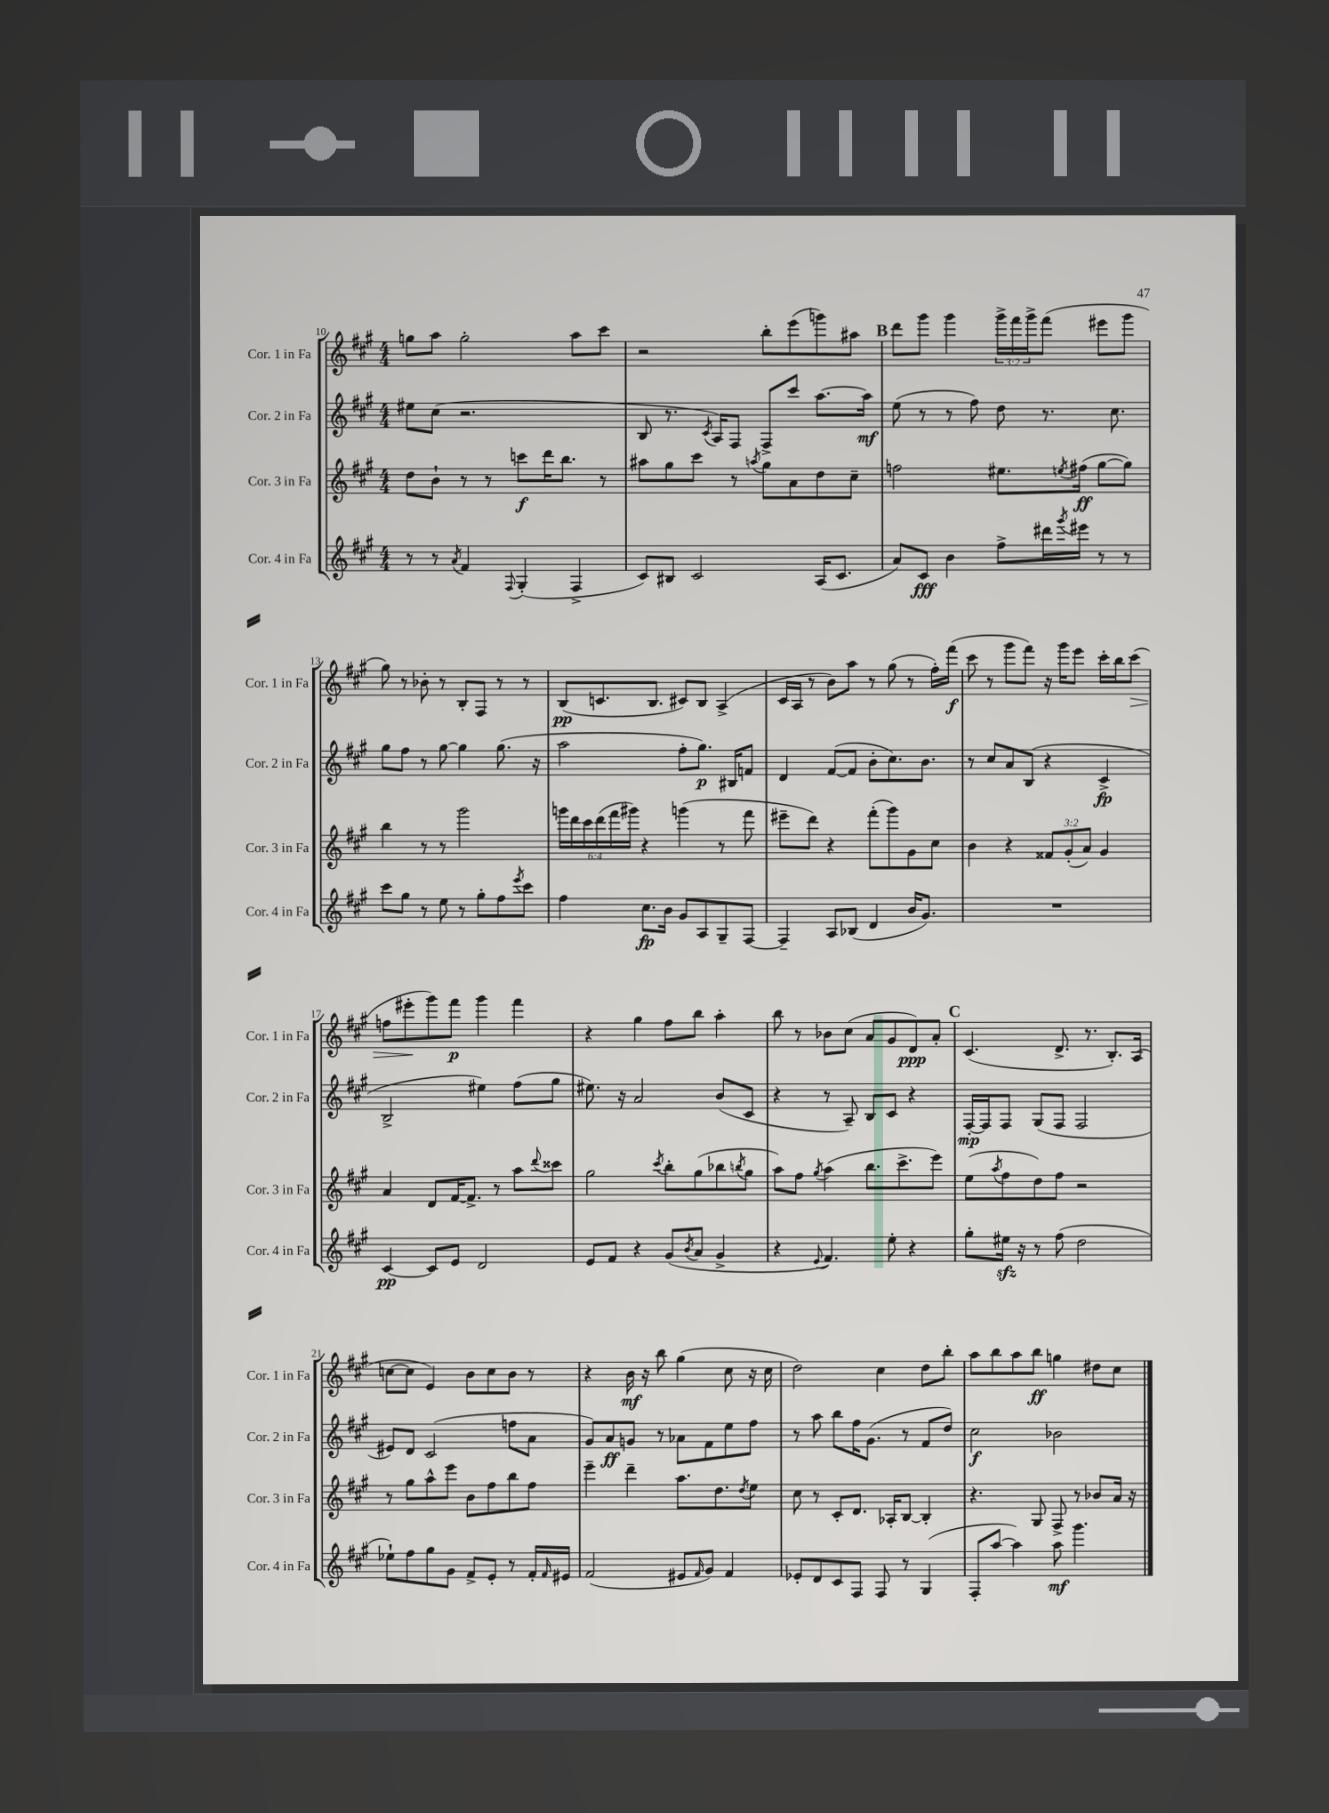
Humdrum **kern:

**kern	**kern	**kern	**kern
*staff4	*staff3	*staff2	*staff1
*clefG2	*clefG2	*clefG2	*clefG2
*k[f#c#g#]	*k[f#c#g#]	*k[f#c#g#]	*k[f#c#g#]
*M4/4	*M4/4	*M4/4	*M4/4
8r	8dd	8ee#	8gg
8r	8b`	(8cc#	8aa
8qa	.	.	.
4f#	8r	2.r	2gg'
.	8r	.	.
8qqF#	.	.	.
(4G#'	8ccc	.	.
.	16ddd	.	.
.	8.bb	.	.
4F#^	.	.	8aa
.	8r	.	8ccc#
=	=	=	=
8c#)	8aa#	8B	2r
8B#	8gg#	8.r	.
2c#	8ccc#	.	.
.	.	8qc#	.
.	.	16A)	.
.	8r	8F#	.
.	8qaa	.	.
.	8gg#	8F#^	8bb'
.	8a	8ccc#	(8eee
(16A	8dd	[8.aa	8ggg)
8.c#	.	.	.
.	8cc#~	.	8aa#
.	.	16aa]	.
=	=	=	=
8a)	2ff	(8ee	8ddd
8c#	.	8r	8ggg#
4b	.	8r	4ggg#
.	.	8ff#)	.
8ff#^	8.ee#	8dd	24ggg#^
.	.	.	24fff#
.	.	.	24ggg#^
16ddd#	.	8.r	(8fff#
8qggg#	8qee	.	.
16eee#	(16ff#	.	.
8r	[8gg#	.	8eee#
.	.	8.cc#	.
8r	8gg#])	.	8ggg#
=	=	=	=
8ccc#	4bb	8gg#	8gg#)
8gg#	.	8ff#	8r
8r	8r	8r	8b-'
8ee	8r	[8gg#	8r
8r	2ggg#	4gg#]	8B'
8gg#'	.	.	8F#
8ff#	.	(8.gg#	8r
8qeee	.	.	.
8ccc#	.	.	8r
.	.	16r	.
=	=	=	=
4ff#	24ggg	2aa	(8B
.	24ddd	.	.
.	24ccc#	.	.
.	(24ddd	.	8.c
.	24fff#	.	.
.	24ggg#)	.	.
8.cc#	4r	.	.
.	.	.	8.B
16b	.	.	.
8g#	(4ggg	8ff#'	8c#)
8A	.	8.gg#)	8B
8G#~	8r	.	(4A^
.	.	16B#	.
[8F#	8fff#	8f	.
=	=	=	=
4F#~]	8eee#~	4d	16c#
.	.	.	16A
.	8ddd)	.	8r
8A	4r	([8f#	8b)
(8B-	.	8f#]	8aa
4d	(8fff#'	8b'	8r
.	8ggg#)	8.cc#)	(8gg#
16b	8g#	.	8r
8.g#)	.	8.b	.
.	8cc#	.	16ff#')
.	.	.	(16fff#
=	=	=	=
1r	4b	8r	8ccc#
.	.	8cc#	8r
.	4r	8a	8ggg#
.	.	(8B	8fff#)
.	12f##	4r	16r
.	.	.	16ggg#
.	(12g#'	.	.
.	.	.	8eee
.	12a)	.	.
.	4g#	4c#^	16ccc#'
.	.	.	16bb
.	.	.	(8ccc#
=	=	=	=
[4c#	4a	2B^	8ff
.	.	.	8eee#'
8c#]	8d	.	8ggg#)
8e	[16f#	.	8fff#
.	8.f#^]	.	.
2d	.	4ee#)	4ggg#
.	8r	.	.
.	8aa	(8ff#	4fff#
.	8qqddd	.	.
.	8ccc##	8gg#	.
=	=	=	=
8e	2gg#	8.ee#)	4r
8f#	.	.	.
.	.	16r	.
4r	.	2a	4gg#
.	8qccc#	.	.
(8g#	8bb'	.	8ff#
8qb	.	.	.
8a	(8gg#	.	8bb
4g#^	8bb-	(8b	4aa'
.	8qbb	.	.
.	8gg#	8c#	.
=	=	=	=
4r	8aa)	4r	8bb
.	8ff#	.	8r
8qqe	8qgg#	.	.
4.f#)	(4aa	8r	8b-
.	.	8A~)	(8cc#
.	8.bb	8B	8a
8ee'	.	8c#	8g#
.	8.ccc#^	.	.
4r	.	4r	8d)
.	8eee)	.	8a'
=	=	=	=
8gg#'	(8ee	[16F#'	(4.c#
.	.	16F#]	.
.	8qaa	.	.
16ee#	8ff#	8F#	.
16r	.	.	.
8r	8dd)	(8G#	.
(8ff#	8ff#	8F#	8.d^
2dd	2r	2F#	.
.	.	.	8.r
.	.	.	8.B')
.	.	.	(16A
=	=	=	=
8ee-`)	8r	8e#)	[8cc
8ff#	8gg#	8d	8cc]
8gg#	8aa^^	(2c#	4e)
8g#	8eee	.	.
8f#^	8b	.	8b
8e'	8ff#	.	8cc
8r	8bb	8ff	8b
16f#'	8ff#	8a	8r
16qqf#	.	.	.
16e#	.	.	.
=	=	=	=
(2f#	4eee~	8g#)	4r
.	.	8a	.
.	4ddd~	8g	16b
.	.	.	16r
.	.	8r	8bb
8e#	8.aa	8a-	(4gg#
16qqf#	.	.	.
8g#)	.	8f#	.
.	8.dd	.	.
4f#	.	8ee	8cc#
.	8qdd	.	.
.	8ee	8ff#	16r
.	.	.	16cc#
=	=	=	=
8e-'	8cc#	8r	2dd)
8d	8r	8aa	.
8c#	8c#'	8bb	.
8F#	8.d	16ff#	.
.	.	(8.g#	.
8F#	.	.	4cc#
.	16A-'	.	.
8r	[8B	8r	.
(4G#	4B']	8f#	8dd
.	.	8dd)	8bb'
=	=	=	=
8F#'	4.r	2cc#	8aa
[8aa	.	.	8bb
4aa])	.	.	8aa
.	8G#	.	8bb
8aa	8F#^	2b-	4gg
4.ggg#	8r	.	.
.	8b-	.	8dd#
.	16a	.	8cc#
.	16r	.	.
==	==	==	==
*-	*-	*-	*-
